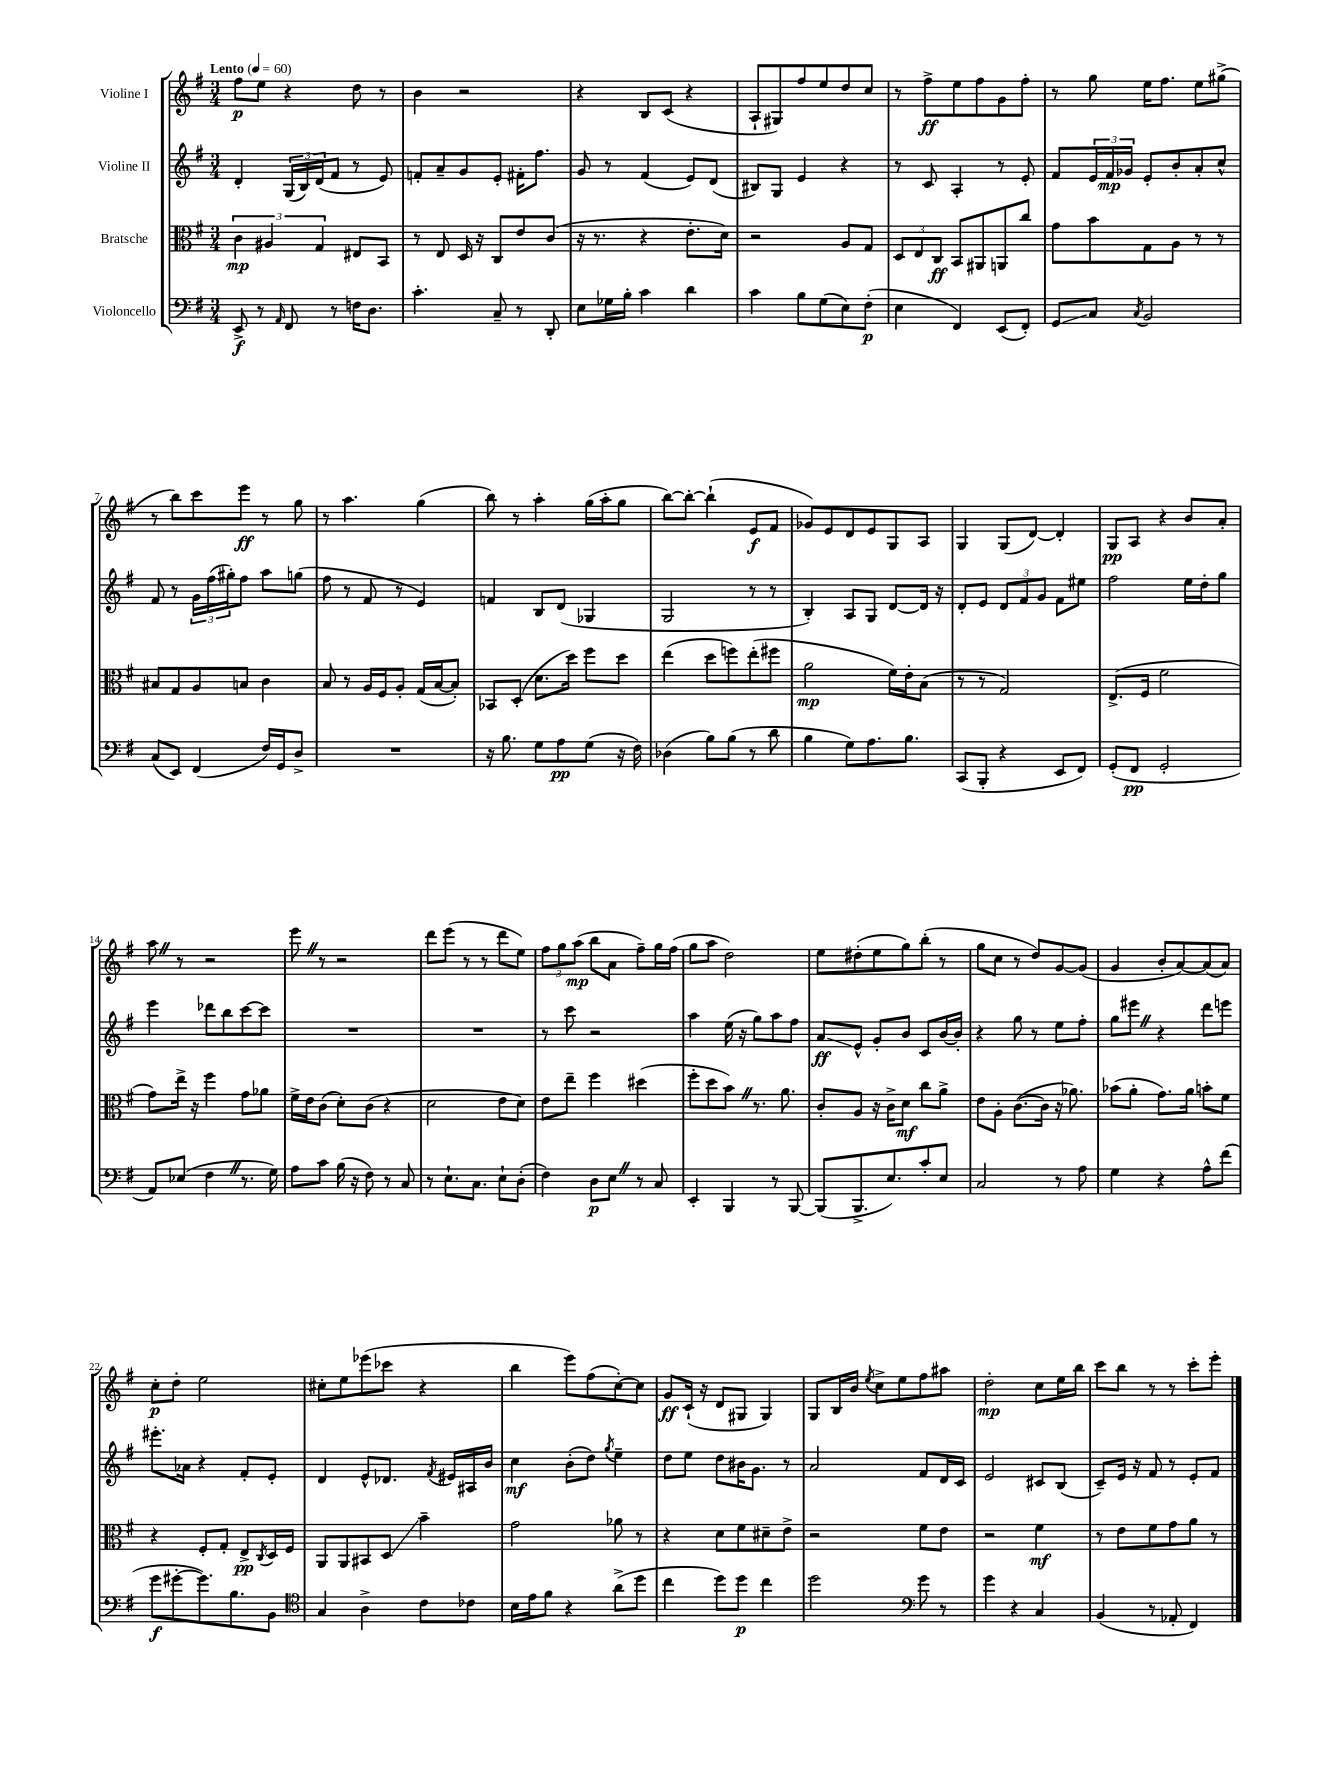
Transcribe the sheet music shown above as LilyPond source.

<<
\new StaffGroup <<
\new Staff = "s0" \with { instrumentName = "Violine I" } {
    \clef treble \key g \major \numericTimeSignature \time 3/4 \tempo "Lento" 4 = 60
    fis''8\p e''8 r4 d''8 r8 |
    b'4 r2 |
    r4 b8 c'8( r4 |
    a8-! gis8) fis''8 e''8 d''8 c''8 |
    r8 fis''8->\ff e''8 fis''8 g'8 fis''8-. |
    r8 g''8 e''16 fis''8. e''8 gis''8->( |
    r8 b''8) c'''8 e'''8\ff r8 g''8 |
    r8 a''4. g''4( |
    b''8) r8 a''4-. g''16( a''16-. g''8 |
    b''8~) b''8~-. b''4-!( e'8\f fis'8 |
    ges'8) e'8 d'8 e'8 g8 a8 |
    g4 g8( d'8~) d'4-. |
    g8\pp a8 r4 b'8 a'8-. |
    a''8 \once \override BreathingSign.text = \markup { \musicglyph "scripts.caesura.straight" } \breathe r8 r2 |
    e'''8 \once \override BreathingSign.text = \markup { \musicglyph "scripts.caesura.straight" } \breathe r8 r2 |
    d'''8 e'''8( r8 r8 d'''8 e''8) |
    \tuplet 3/2 { fis''8 g''8 a''8\mp( } b''8 a'8 fis''8--) g''16 fis''16( |
    g''8 a''8 d''2) |
    e''8 dis''8-.( e''8 g''8) b''8-.( r8 |
    g''8 c''8 r8 d''8) g'8~ g'8( |
    g'4 b'8-. a'8~) a'8( a'8) |
    c''8-.\p d''8-. e''2 |
    cis''8-. e''8 ees'''8( ces'''8 r4 |
    b''4 e'''8) fis''8( c''8~-.) c''8 |
    g'8\ff c'16-!( r16 d'8 gis8 gis4) |
    g8 b16 b'16 \acciaccatura { e''8 } c''8-> e''8 fis''8 ais''8 |
    d''2-.\mp c''8 e''16 b''16 |
    c'''8 b''8 r8 r8 c'''8-. e'''8-. \bar "|." |
}
\new Staff = "s1" \with { instrumentName = "Violine II" } {
    \clef treble \key g \major \numericTimeSignature \time 3/4
    d'4-. \tuplet 3/2 { g16( b16) d'16( } fis'8 r8 e'8) |
    f'8-. a'8-- g'8 e'8-. fis'16-. fis''8. |
    g'8 r8 fis'4( e'8) d'8( |
    bis8) g8 e'4 r4 |
    r8 c'8 a4-. r8 e'8-. |
    fis'8 \tuplet 3/2 { e'16 fis'16\mp ges'16 } e'8-. b'8-. a'8-. c''8-^ |
    fis'8 r8 \tuplet 3/2 { g'16 fis''16( gis''16-.) } fis''8 a''8 g''8( |
    fis''8 r8 fis'8 r8 e'4) |
    f'4 b8 d'8( ges4 |
    g2 r8 r8 |
    b4-.) a8 g8 d'8~ d'16 r16 |
    d'8-. e'8 \tuplet 3/2 { d'8 fis'8 g'8 } fis'8 eis''8 |
    fis''2 e''16 d''16-. g''8 |
    e'''4 des'''8 b''8 c'''8~ c'''8 |
    R2. |
    R2. |
    r8 c'''8 r2 |
    a''4 e''16( r16 g''8) a''8 fis''8 |
    a'8\glissando\ff e'8-^ g'8-. b'8 c'8 b'16~ b'16-. |
    r4 g''8 r8 e''8 fis''8-. |
    g''8 eis'''8 \once \override BreathingSign.text = \markup { \musicglyph "scripts.caesura.straight" } \breathe r4 d'''8 e'''8 |
    eis'''8.-. aes'16 r4 fis'8-. e'8-. |
    d'4 e'8-^ des'8. \acciaccatura { fis'8 } eis'16 ais16 b'16 |
    c''4\mf b'8-.( d''8) \acciaccatura { g''8 } e''4-- |
    d''8 e''8 d''8 bis'16 g'8. r8 |
    a'2 fis'8 d'16 c'16 |
    e'2 cis'8 b8( |
    c'8--) e'16 r16 fis'8 r8 e'8-. fis'8 \bar "|." |
}
\new Staff = "s2" \with { instrumentName = "Bratsche" } {
    \clef alto \key g \major \numericTimeSignature \time 3/4
    \tuplet 3/2 { c'4\mp ais4 g4 } eis8 b,8 |
    r8 e8 d16 r16 c8 e'8 c'8( |
    r16 r8. r4 e'8.-. d'16) |
    r2 a8 g8 |
    \tuplet 3/2 { d8 e8 c8\ff } b,8 ais,8 a,8 c''8 |
    g'8 b'8 g8 a8 r8 r8 |
    bis8 g8 a8 b8 c'4 |
    b8 r8 a16 fis16 a8-. g16( b16~ b8-.) |
    bes,8 d8-.( d'8. d''16) fis''8 d''8 |
    e''4( d''8 f''8) e''8-.( fis''8 |
    a'2\mp fis'16) e'16-. b8( |
    r8 r8 g2) |
    e8.->( fis16 fis'2 |
    g'8) e''16-> r16 fis''4 g'8 aes'8 |
    fis'16-> e'16 c'8( d'8-.) c'8( r4 |
    d'2 e'8 d'8) |
    e'8 e''8-- fis''4 dis''4( |
    fis''8-. d''8 b'8) \once \override BreathingSign.text = \markup { \musicglyph "scripts.caesura.straight" } \breathe r8. a'8. |
    c'8-. a8 r16 c'16-> d'8\mf c''8 a'8-> |
    e'8 a8-. c'8.~( c'16 r16 aes'8.) |
    bes'8( a'8-. g'8.) a'16 b'8-. fis'8 |
    r4 fis8-. g8-. e8->\pp \acciaccatura { c8 } d16 fis16 |
    a,8 a,8 bis,8 d8\glissando b'4-- |
    g'2 aes'8 r8 |
    r4 d'8 fis'8 dis'8-- e'8-> |
    r2 fis'8 e'8 |
    r2 fis'4\mf |
    r8 e'8 fis'8 g'8 a'8 r8 \bar "|." |
}
\new Staff = "s3" \with { instrumentName = "Violoncello" } {
    \clef bass \key g \major \numericTimeSignature \time 3/4
    e,8->\f r8 \grace { a,16 } fis,8 r8 f16 d8. |
    c'4.-. c8-- r8 d,8-. |
    e8 ges16 b16-. c'4 d'4 |
    c'4 b8 g8( e8) fis8-.\p( |
    e4 fis,4) e,8( fis,8-.) |
    g,8\glissando c8 \acciaccatura { c8 } b,2 |
    c8( e,8) fis,4( fis16) g,16 d8-> |
    R2. |
    r16 b8. g8 a8\pp g8( r16 fis16) |
    des4( b8) b8( r8 d'8 |
    b4 g8) a8. b8. |
    c,8( b,,8-. r4 e,8 fis,8) |
    g,8-.( fis,8\pp g,2-. |
    a,8) ees8( fis4 \once \override BreathingSign.text = \markup { \musicglyph "scripts.caesura.straight" } \breathe r8. g16) |
    a8 c'8 b16( r16 fis8) r8 c8 |
    r8 e8.-! c8. e8-! d8-.( |
    fis4) d8\p e8 \once \override BreathingSign.text = \markup { \musicglyph "scripts.caesura.straight" } \breathe r8 c8 |
    e,4-. b,,4 r8 b,,8~ |
    b,,8( b,,8.-> e8.) c'8-. e8 |
    c2 r8 a8 |
    g4 r4 a8-^ fis'8( |
    g'8\f gis'8~-. gis'8.) b8. b,8 |
    \clef tenor g4 a4-> c'8 ces'8 |
    b16 e'16 fis'8 r4 a'8->( d''8 |
    c''4 d''8) d''8\p c''4 |
    d''2 \clef bass g'8 r8 |
    g'4 r4 c4 |
    b,4( r8 aes,8-. fis,4) \bar "|." |
}
>>
>>
